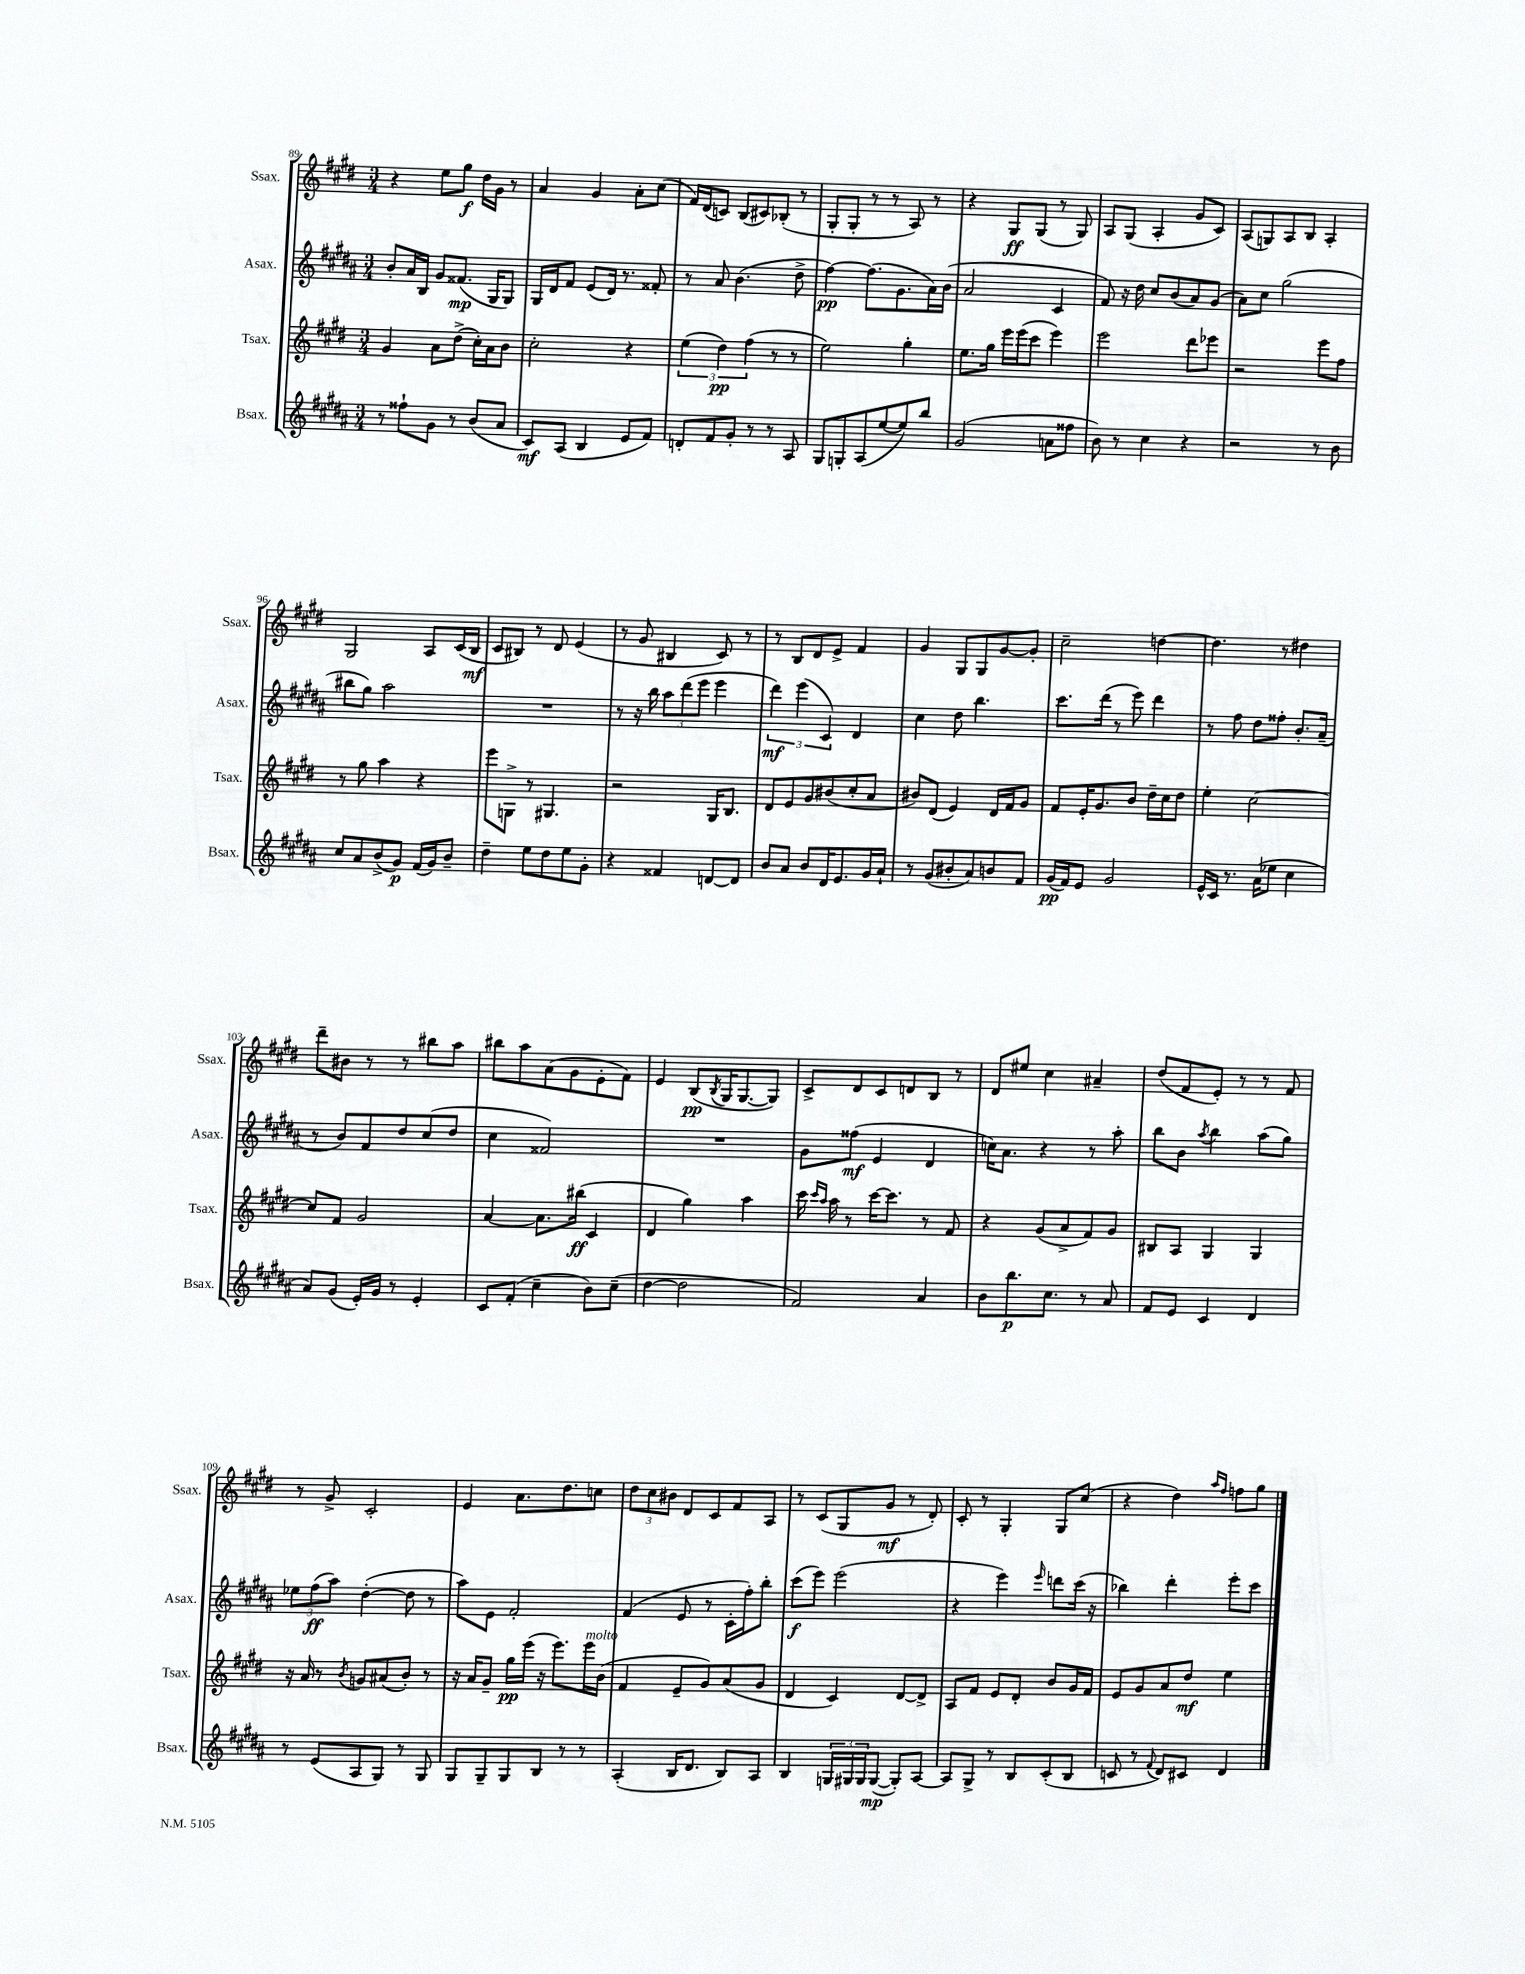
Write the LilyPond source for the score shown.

<<
\new StaffGroup <<
\new Staff = "s0" \with { instrumentName = "Ssax." shortInstrumentName = "Ssax." } {
    \clef treble \key e \major \numericTimeSignature \time 3/4
    r4 e''8 gis''8\f dis''16 gis'16 r8 |
    a'4 gis'4 a'8-. cis''8( |
    fis'16) dis'16( c'8) b8( cis'8) bes8-.( r8 |
    gis8-. gis8-. r8 r8 a8) r8 |
    r4 gis8\ff gis8( r8 gis8) |
    a8 gis8( a4-. gis'8 cis'8) |
    a8( g8) a8 b8 a4-. |
    gis2 a8 cis'16( b16\mf |
    cis'8 bis8) r8 dis'8 e'4( |
    r8 gis'8 bis4 cis'8) r8 |
    r8 b8 dis'8 e'8-> fis'4 |
    gis'4 gis8 gis8 gis'8~ gis'8-. |
    cis''2-- d''4~ |
    d''4. r8 dis''4 |
    dis'''8-- bis'8 r8 r8 bis''8 a''8 |
    bis''8 a''8 a'8( gis'8 e'8-. fis'8) |
    e'4 b8\pp( \acciaccatura { b8 } gis16 gis8.~ gis8) |
    cis'8-> dis'8 cis'8 d'8 b8 r8 |
    dis'8 eis''8 cis''4 ais'4-- |
    dis''8( fis'8 e'8-.) r8 r8 fis'8 |
    r8 gis'8-> cis'2-. |
    e'4 a'8. dis''8. c''8 |
    \tuplet 3/2 { dis''8 cis''8 bis'8 } dis'8 cis'8 fis'8 a8 |
    r8 cis'8( gis8 gis'8\mf r8 dis'8-.) |
    cis'8-. r8 gis4-. gis8 cis''8( |
    r4 dis''4) \grace { a''16 fis''16 } f''8 gis''8 \bar "|." |
}
\new Staff = "s1" \with { instrumentName = "Asax." shortInstrumentName = "Asax." } {
    \clef treble \key b \major \numericTimeSignature \time 3/4
    b'8-. ais'16 b16 gis'8 fisis'8.\mp( gis16 gis8) |
    gis16 dis'16 fis'8 e'8( dis'16) r8. fisis'8-. |
    r8 ais'8 b'4.( dis''8-> |
    fis''4~\pp) fis''8.( gis'8. ais'16) b'16( |
    ais'2 cis'4 |
    fis'8) r16 dis''16 cis''8 b'8( ais'8) gis'8( |
    ais'8) cis''8 gis''2( |
    bis''8 gis''8) ais''2 |
    R2. |
    r8 r16 b''16 \tuplet 3/2 { ais''8 dis'''8( e'''8 } e'''4 |
    \tuplet 3/2 { dis'''4\mf) e'''4( cis'4) } dis'4 |
    cis''4 dis''8 b''4. |
    cis'''8. dis'''16( r8 e'''8) dis'''4 |
    r8 fis''8 dis''8 fisis''8-. b'8.-. ais'16--( |
    r8 b'8) fis'8 dis''8 cis''8( dis''8 |
    cis''4 fisis'2) |
    R2. |
    gis'8 fisis''8\mf( e'4 dis'4 |
    c''16) ais'8. r4 r8 ais''8-. |
    b''8 b'8 \acciaccatura { ais''8 } b''4 ais''8( gis''8) |
    \tuplet 3/2 { ees''8 fis''8\ff( ais''8) } dis''4~-.( dis''8 r8 |
    ais''8) e'8 fis'2-. |
    fis'4( e'8 r8 cis'16-. fis''16-.) b''8-. |
    cis'''8\f( e'''8) e'''2( |
    r4 e'''4) \grace { e'''16 } d'''8 cis'''16( r16 |
    bes''4) dis'''4-. e'''8-. cis'''8 \bar "|." |
}
\new Staff = "s2" \with { instrumentName = "Tsax." shortInstrumentName = "Tsax." } {
    \clef treble \key e \major \numericTimeSignature \time 3/4
    gis'4 a'8 dis''8->( cis''16-.) a'16 b'8 |
    cis''2-. r4 |
    \tuplet 3/2 { e''4( dis''4\pp) fis''4( } r8 r8 |
    e''2) gis''4-. |
    e''8. gis''16 e'''16 e'''16( cis'''8 e'''4) |
    e'''2 dis'''8 ees'''8 |
    r2 e'''8 fis''8 |
    r8 gis''8 a''4 r4 |
    e'''8 g8-> r8 gis4. |
    r2 gis16 b8. |
    dis'8 e'8 gis'8 bis'8( cis''8-. a'8 |
    bis'8) dis'8( e'4) dis'16 fis'16 gis'8 |
    fis'8 e'16-. gis'8. b'8 dis''16-- cis''16 dis''8 |
    e''4-. cis''2~ |
    cis''8 fis'8 gis'2 |
    a'4~ a'8. bis''16\ff( cis'4 |
    dis'4 gis''4) a''4 |
    cis'''16 \grace { cis'''16 a''16 } a''16 r8 cis'''16~ cis'''8. r8 fis'8 |
    r4 gis'8( a'8-> fis'8) gis'8 |
    bis8 a8 gis4 gis4 |
    r16 a'16 r8 \acciaccatura { b'8 } g'8 ais'8( b'8-.) r8 |
    r16 a'16 gis'8-- gis''16\pp e'''16( r16 e'''8.) e'''16^\markup { \italic "molto" } b'16( |
    fis'4 e'8-- gis'8) a'8( gis'8 |
    dis'4 cis'4) dis'8~ dis'8-> |
    a8 fis'8 e'8 dis'8-. b'8 gis'16 fis'16 |
    e'8 gis'8 a'8 dis''8\mf e''4 \bar "|." |
}
\new Staff = "s3" \with { instrumentName = "Bsax." shortInstrumentName = "Bsax." } {
    \clef treble \key b \major \numericTimeSignature \time 3/4
    r8 fisis''8-! gis'8 r8 b'8( ais'8 |
    cis'8\mf) ais8( b4 e'8 fis'8) |
    d'8-. fis'8 gis'8-. r8 r8 ais8 |
    gis8 g8-. ais8( e''8~ e''8) b''8 |
    gis'2( a'8 fisis''8 |
    b'8) r8 cis''4 r4 |
    r2 r8 b'8 |
    cis''8 ais'8 b'8->( gis'8\p) fis'16( gis'16) b'8-- |
    dis''4-- e''8 dis''8 e''8 gis'8-. |
    r4 fisis'4 d'8~ d'8 |
    b'8 ais'8 b'8 dis'16 e'8. gis'16 ais'16-! |
    r8 gis'8( bis'8-. ais'8) b'8 fis'8 |
    gis'16\pp( fis'16) e'8 gis'2 |
    e'16-^ cis'16 r8. ais'16( ees''8 cis''4 |
    ais'8) gis'8( e'16-.) gis'16 r8 e'4-. |
    cis'8 fis'8-.( cis''4-- b'8) cis''8--( |
    dis''4~ dis''2 |
    fis'2) ais'4 |
    b'8 b''8.\p cis''8. r8 ais'8 |
    fis'8 e'8 cis'4 dis'4 |
    r8 e'8( ais8 gis8) r8 gis8 |
    gis8 gis8-- gis8 b8 r8 r8 |
    ais4-.( b16 dis'8. b8) ais8 |
    b4 \tuplet 3/2 { g16 gis16 gis16 } gis8~\mp( gis8-.) ais8~ |
    ais8 gis8-> r8 b8 cis'8-.( b8 |
    c'8 r8 \appoggiatura { fis'8 } dis'8) cis'8 dis'4 \bar "|." |
}
>>
>>
\layout { \context { \Score currentBarNumber = #89 } }
